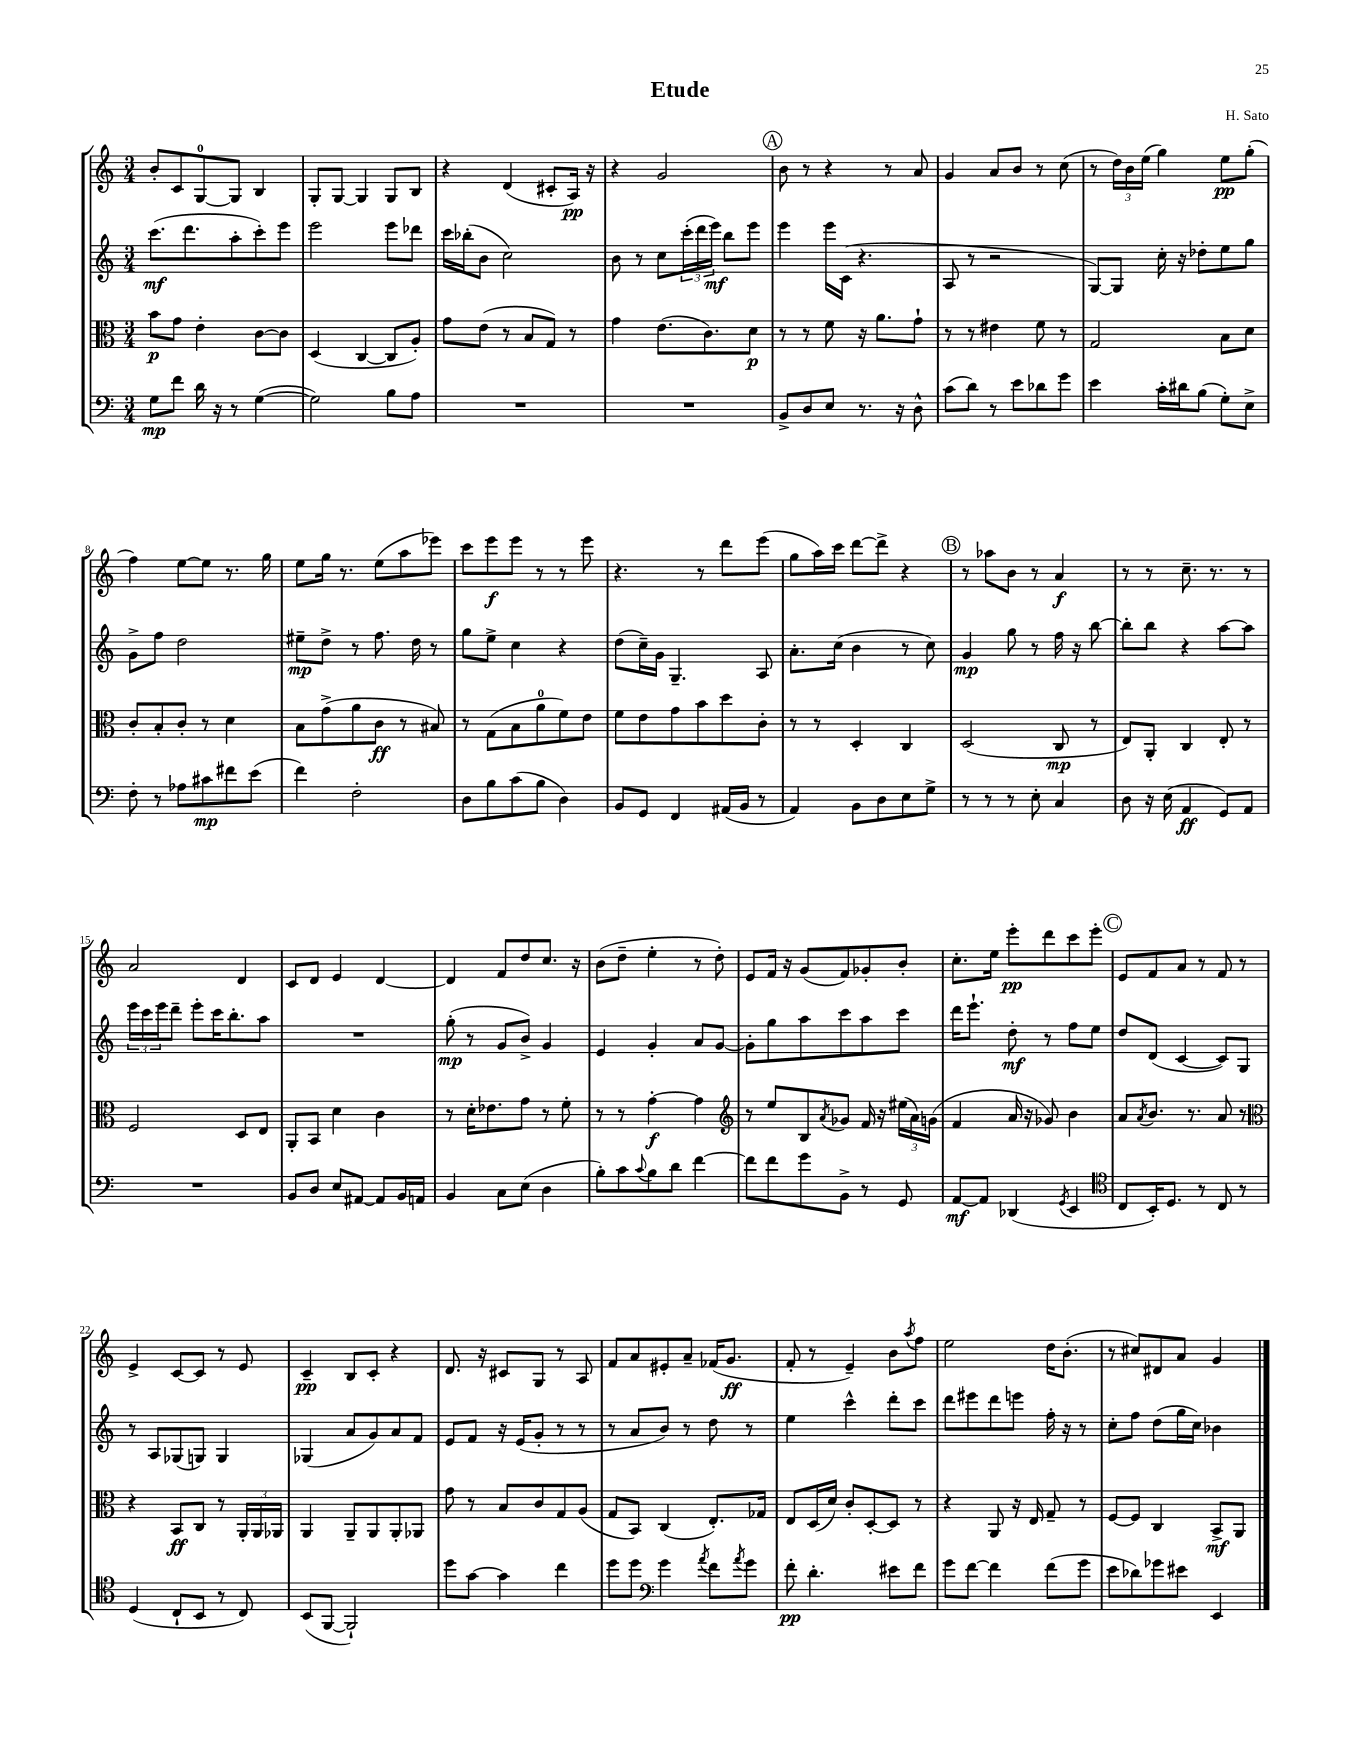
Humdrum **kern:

**kern	**kern	**kern	**kern
*staff4	*staff3	*staff2	*staff1
*clefF4	*clefC3	*clefG2	*clefG2
*k[]	*k[]	*k[]	*k[]
*M3/4	*M3/4	*M3/4	*M3/4
8G\L	8b\L	(8.ccc\L	8b'/L
8f\J	8g\J	.	8c/
.	.	8.ddd\	.
16d\	4e'\	.	[8G/
16r	.	.	.
8r	.	8aa'\	8G/]J
([4G\	[8c\L	8ccc'\)	4B/
.	8c\]J	8eee\J	.
=	=	=	=
2G\])	(4D/	2eee\	8G'/L
.	.	.	[8G/J
.	[4C/	.	4G/]
8B\L	8C/]L	8eee\L	8G/L
8A\J	8A'/J)	8ddd-\J	8B/J
=	=	=	=
2.r	8g\L	16ccc\LL	4r
.	.	(16bb-'\J	.
.	(8e\J	8b\J	.
.	8r	2cc\)	(4d/
.	8B/L	.	.
.	8G/J)	.	8c#'/L
.	8r	.	16A/Jk)
.	.	.	16r
=	=	=	=
2.r	4g\	8b\	4r
.	.	8r	.
.	(8.e\L	8cc\L	2g/
.	.	(24ccc'\L	.
.	.	24ddd\	.
.	8.c\)	.	.
.	.	24eee\JJ)	.
.	.	8bb\L	.
.	8d\J	8eee\J	.
=	=	=	=
8BB^/L	8r	4eee\	8b\
8D/	8r	.	8r
8E/J	8f\	16eee\LL	4r
.	.	(16c\JJ	.
8.r	16r	4.r	.
.	8.a\L	.	.
.	.	.	8r
16r	.	.	.
8D^^\	8g`\J	.	8a/
=	=	=	=
(8c\L	8r	8A/	4g/
8d\J)	8r	8r	.
8r	4e#\	2r	8a/L
8e\L	.	.	8b/J
8d-\	8f\	.	8r
8g\J	8r	.	(8cc\
=	=	=	=
4e\	2G/	[8G/L)	8r
.	.	8G/]J	24dd\LL)
.	.	.	24b\
.	.	.	(24ee\JJ
16c'\LL	.	16cc'\	4gg\)
16d#\J	.	16r	.
(8B\J	.	8dd-'\L	.
8G'\L)	8B\L	8ee\	8ee\L
8E^\J	8d\J	8gg\J	(8gg'\J
=	=	=	=
8F'\	8c'/L	8g^\L	4ff\)
8r	8B'/	8ff\J	.
8A-\L	8c'/J	2dd\	[8ee\L
8c#\	8r	.	8ee\]J
8f#\	4d\	.	8.r
(8e\J	.	.	.
.	.	.	16gg\
=	=	=	=
4f\)	8B\L	8ee#~\L	8ee\L
.	(8g^\	8dd^\J	16gg\Jk
.	.	.	8.r
2F'\	8a\	8r	.
.	8c\J	8.ff\	(8ee\L
.	8r	.	8aa\
.	.	16dd\	.
.	8B#/)	8r	8eee-\J)
=	=	=	=
8D\L	8r	8gg\L	8ccc\L
8B\	(8G\L	8ee^\J	8eee\
(8c\	8B\	4cc\	8eee\J
8B\J	8a\	.	8r
4D\)	8f\)	4r	8r
.	8e\J	.	8eee\
=	=	=	=
8BB/L	8f\L	(8dd\L	4.r
8GG/J	8e\	16cc~\L)	.
.	.	16g\JJ	.
4FF/	8g\	4.G~/	.
.	8b\	.	8r
(16AA#/LL	8dd\	.	8ddd\L
16BB/JJ	.	.	.
8r	8c'\J	8A/	(8eee\J
=	=	=	=
4AA/)	8r	8.a'\L	8gg\L
.	8r	.	16aa\L)
.	.	(16cc\Jk	16ccc\JJ
8BB\L	4D'/	4b\	[8ddd\L
8D\	.	.	8ddd^\]J
8E\	4C/	8r	4r
8G^\J	.	8cc\)	.
=	=	=	=
8r	(2D/	4g/	8r
8r	.	.	8aa-\L
8r	.	8gg\	8b\J
8E'\	.	8r	8r
4C/	8C/	16ff\	4a/
.	.	16r	.
.	8r	[8bb\	.
=	=	=	=
8D\	8E/L)	8bb'\]L	8r
16r	8AA'/J	8bb\J	8r
(16E\	.	.	.
4AA/	4C/	4r	8.cc~\
.	.	.	8.r
8GG/L)	8E'/	[8aa\L	.
8AA/J	8r	8aa\]J	8r
=	=	=	=
2.r	2F/	24eee\LL	2a/
.	.	24ccc\	.
.	.	24eee\J	.
.	.	8ddd~\J	.
.	.	8eee'\L	.
.	.	16ccc\K	.
.	.	8.bb'\	.
.	8D/L	.	4d/
.	8E/J	8aa\J	.
=	=	=	=
8BB/L	8AA'/L	2.r	8c/L
8D/J	8BB/J	.	8d/J
8E/L	4d\	.	4e/
[8AA#/J	.	.	.
8AA#/]L	4c\	.	[4d/
16BB/L	.	.	.
16AA/JJ	.	.	.
=	=	=	=
4BB/	8r	(8gg'\	4d/]
.	16d'\LK	8r	.
.	8.e-\	.	.
8C\L	.	8g/L	8f/L
(8E\J	8g\J	8b^/J)	8dd/
4D\	8r	4g/	8.cc/J
.	8f'\	.	.
.	.	.	16r
=	=	=	=
8B'\L)	8r	4e/	(8b\L
8c\	8r	.	8dd~\J
8qqc/	.	.	.
8B\	[4g'\	4g'/	4ee'\
8d\J	.	.	.
[4f\	4g\]	8a/L	8r
.	.	[8g/J	8dd'\)
=	=	=	=
*	*clefG2	*	*
8f\]L	8r	8g'\]L	8e/L
8f\	8ee/L	8gg\	16f/Jk
.	.	.	16r
8g\	8B/	8aa\	(8g/L
.	8qa/	.	.
8BB^\J	8g-/J	8ccc\	8f/)
8r	16f/	8aa\	8g-'/
.	16r	.	.
8GG/	(24ee#\LL	8ccc\J	8b'/J
.	24a\)	.	.
.	(24g\JJ	.	.
=	=	=	=
[8AA/L	4f/	16ddd\LK	8.cc'\L
.	.	8.eee`\J	.
8AA/]J	.	.	.
.	.	.	16ee\Jk
(4DD-/	16a/	8dd'\	8eee'\L
.	16r	.	.
.	8g-/)	8r	8ddd\
8qGG/	.	.	.
4EE/	4b\	8ff\L	8ccc\
.	.	8ee\J	8eee'\J
=	=	=	=
*clefC4	*	*	*
8C/L	8a/L	8dd/L	8e/L
.	8qa/	.	.
16BB'/K)	8.b/J	(8d/J	8f/
8.D/J	.	.	.
.	.	[4c/	8a/J
.	8.r	.	.
8r	.	.	8r
8C/	8a/	8c/]L)	8f/
8r	8r	8G/J	8r
=	=	=	=
*	*clefC3	*	*
(4D/	4r	8r	4e^/
.	.	8A/L	.
8C`/L	8BB/L	(8G-/	[8c/L
8BB/J	8C/J	8G/J)	8c/]J
8r	8r	4G/	8r
8C/)	24AA'/LL	.	8e/
.	24AA/	.	.
.	24AA-/JJ	.	.
=	=	=	=
(8BB/L	4AA/	(4G-/	4c~/
[8FF/J	.	.	.
2FF`/])	8AA~/L	8a/L	8B/L
.	8AA/	8g/)	8c'/J
.	8AA'/	8a/	4r
.	8AA-/J	8f/J	.
=	=	=	=
8dd\L	8g\	8e/L	8.d/
[8g\J	8r	8f/J	.
.	.	.	16r
4g\]	8B/L	16r	8c#/L
.	.	(16e/LK	.
.	8c/	8g'/J	8G/J
4cc\	8G/	8r	8r
.	(8A/J	8r	8A/
=	=	=	=
8dd\L	8G/L	8r	8f/L
8dd\J	8BB/J)	8a/L	8a/
*clefF4	*	*	*
4g\	(4C/	8b/J)	8e#'/
.	.	8r	8a~/J
8qa/	.	.	.
8f\L	8.E'/L)	8dd\	(16f-/LK
.	.	.	8.g/J
8qa/	.	.	.
8g\J	.	8r	.
.	16G-/Jk	.	.
=	=	=	=
8f'\	8E/L	4ee\	8f'/
4.d'\	(16D/L	.	8r
.	16d/JJ)	.	.
.	8c'/L	4ccc^^\	4e~/)
.	[8D'/	.	.
8e#\L	8D/]J	8ddd'\L	8b\L
.	.	.	8qaa/
8f\J	8r	8ccc\J	8ff\J
=	=	=	=
8g\L	4r	8ddd\L	2ee\
[8f\J	.	8eee#\	.
4f\]	8AA/	8ddd\	.
.	16r	8eee\J	.
.	16E/	.	.
(8f\L	8G~/	16ff'\	16dd\LK
.	.	16r	(8.b'\J
8g\J	8r	8r	.
=	=	=	=
8e\L	[8F/L	8cc'\L	8r
8d-\)	8F/]J	8ff\J	8cc#/L)
8g-\	4C/	(8dd\L	8d#/
8e#\J	.	16gg\L	8a/J
.	.	16cc\JJ)	.
4EE/	8BB^/L	4b-\	4g/
.	8AA/J	.	.
==	==	==	==
*-	*-	*-	*-
